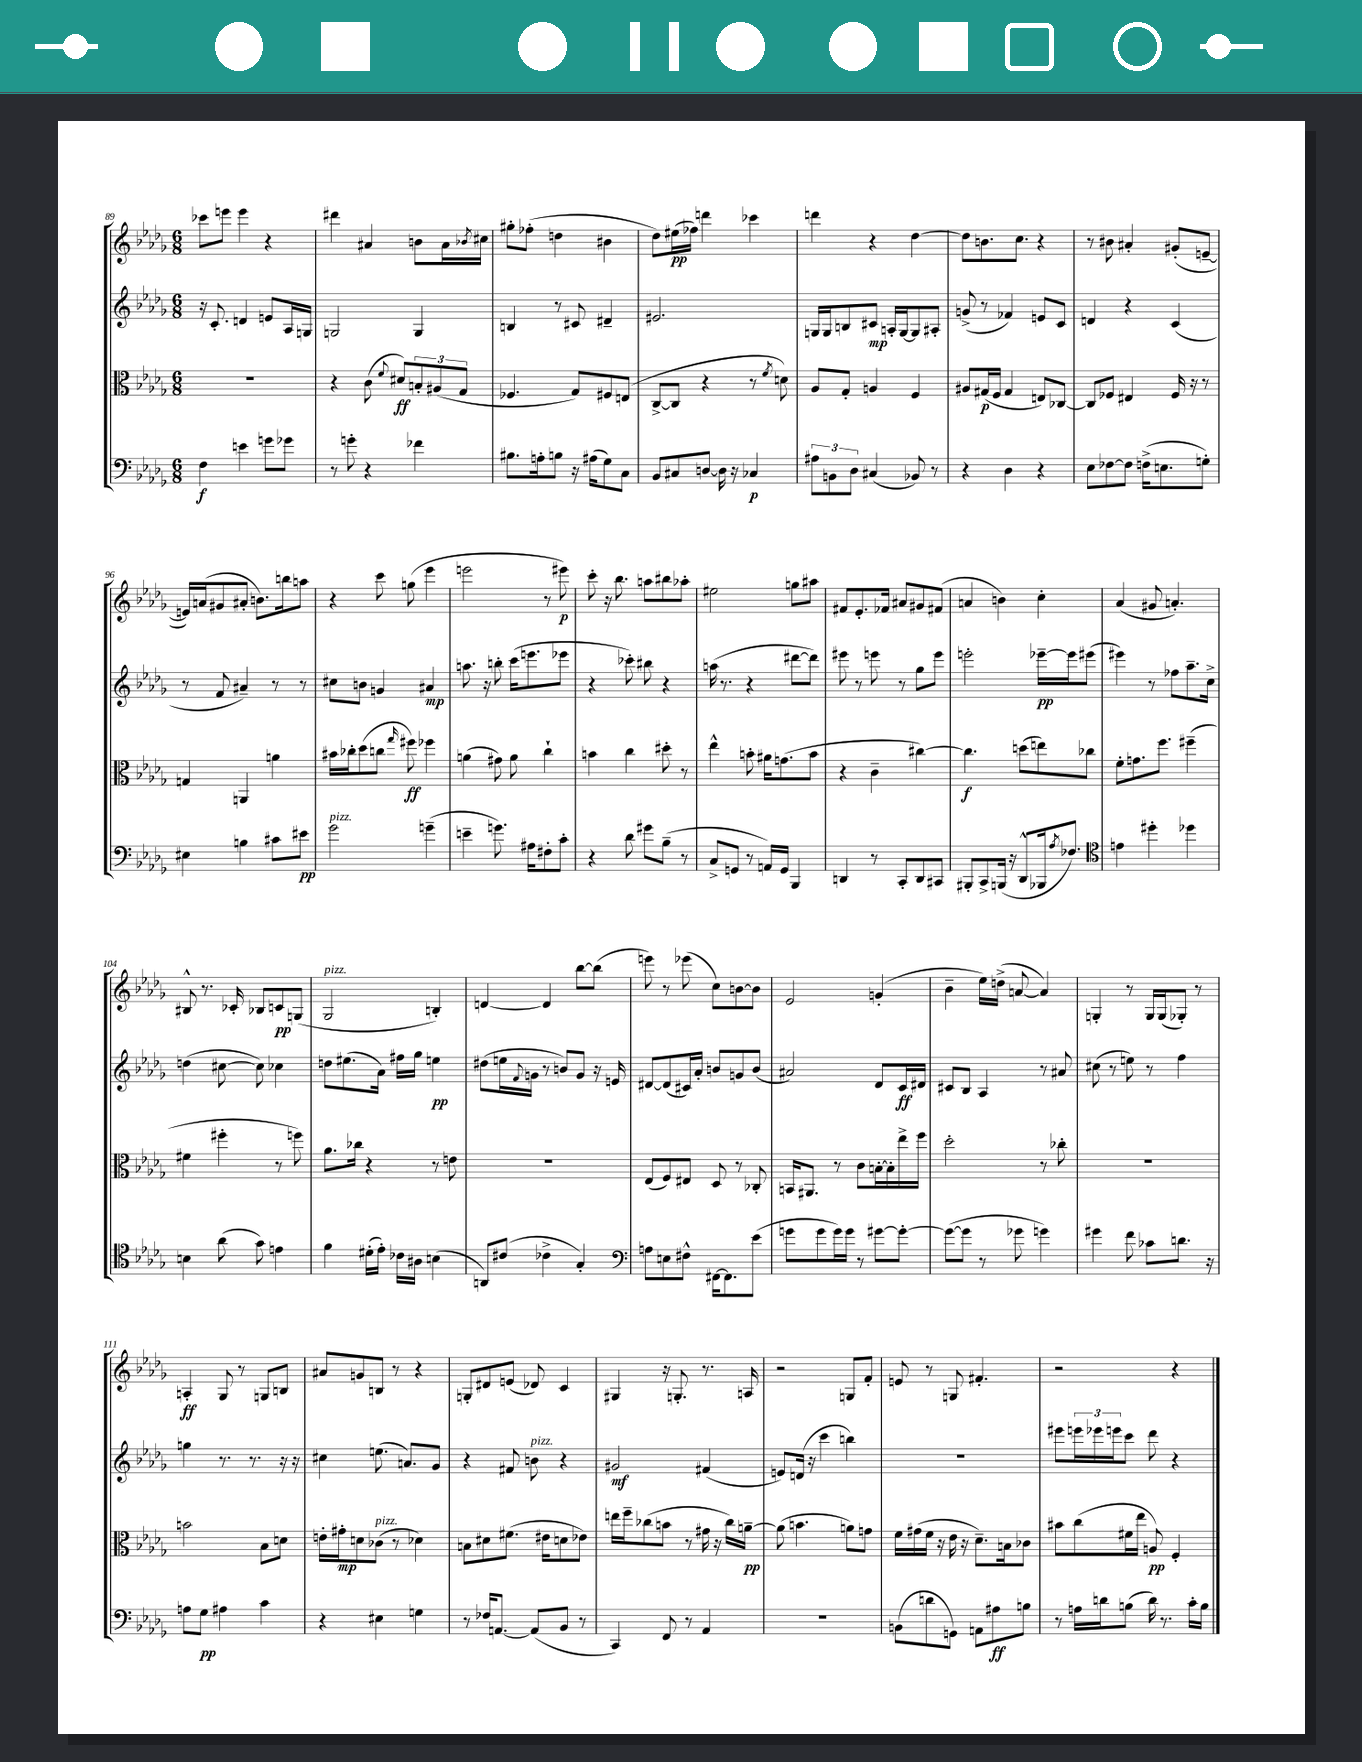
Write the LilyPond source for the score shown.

<<
\new StaffGroup <<
\new Staff = "s0" {
    \clef treble \key des \major \numericTimeSignature \time 6/8
    ces'''8 e'''8 e'''4 r4 |
    dis'''4 ais'4 b'8 ais'16 \acciaccatura { bes'8 } cis''16 |
    gis''8-. fes''8-.( d''4 bis'4 |
    des''8) eis''16\pp( fes''16) d'''4 ces'''4 |
    d'''4 r4 des''4~ |
    des''8 b'8. c''8. r4 |
    r8 bis'8 ais'4-. gis'8-.( e'8~-- |
    e'16) a'16( gis'8 ais'8-. b'8.) b''16 a''8 |
    r4 c'''8 g''8( ees'''4 |
    e'''2 r8 eis'''8\p) |
    c'''8-. r16 bes''8. a''8 bis''8 aes''8-. |
    eis''2 g''8 ais''8 |
    fis'8 ees'8.-. fes'16 ais'8 gis'8 fis'8( |
    a'4 b'4) c''4-. |
    aes'4( gis'8 a'4.-.) |
    bis8-^ r8. ces'16-. bes8 c'8\pp g8( |
    ges2^\markup { \italic "pizz." } b4-.) |
    d'4~ d'4 bes''8~ bes''8( |
    e'''8) r8 ees'''8( c''8) b'8~ b'8 |
    ees'2 g'4-.( |
    bes'4-- ees''16) d''16->( a'8~ a'4) |
    g4-. r8 g16 g16( ges8-.) r8 |
    a4-.\ff ges8 r8 g8 b8 |
    ais'8 g'8 b8 r8 r4 |
    g8-. dis'8 e'8( des'8) c'4 |
    gis4 r16 g8.-. r8. a16 |
    r2 g8 f'8-. |
    e'8 r8 g8 fis'4.-. |
    r2 r4 \bar "|." |
}
\new Staff = "s1" {
    \clef treble \key des \major \numericTimeSignature \time 6/8
    r16 c'8.-. d'4 e'8 aes16 g16 |
    g2 g4 |
    b4 r8 cis'8 dis'4-- |
    eis'2. |
    g16 g16 b8 cis'8\mp a16-. g16~ g8 ais8-. |
    g'8->( r8 fes'4) e'8 c'8 |
    d'4 r4 c'4( |
    r8 f'8 ais'4--) r8 r8 |
    cis''8 b'8 g'4 ais'4\mp |
    a''8. r16 b''8-. c'''16( e'''8. ees'''8 |
    r4 ces'''8-.) bis''8 r4 |
    a''16( r8. r4 dis'''8~ dis'''8) |
    eis'''8 r8 e'''8 r8 ges''8 e'''8 |
    e'''2-. ees'''16~--\pp ees'''16 eis'''8( |
    eis'''4) r8 fes''8 aes''8.-- c''16-> |
    d''4( cis''8~ cis''8) ces''4 |
    d''8 eis''8.( aes'16) fis''16 ges''16 e''4\pp |
    dis''8( e''16 \appoggiatura { f'8 } g'16 r8 b'8) g'8 r16 e'16 |
    dis'8~ dis'8( cis'16) aes'16-. b'8 g'8 b'8( |
    ais'2) des'8 c'16\ff dis'16 |
    cis'8 bes8 aes4 r8 ais'8 |
    cis''8( r8 e''8) r8 f''4 |
    g''4 r8. r8. r16 r16 |
    cis''4 e''8.( a'8.) ges'8 |
    r4 fis'8 b'8^\markup { \italic "pizz." } r4 |
    gis'2\mf fis'4( |
    e'8) d'16( r16 c'''4 b''4) |
    R2. |
    eis'''8 \tuplet 3/2 { e'''16 ees'''16 e'''16 } c'''8 des'''8 r4 \bar "|." |
}
\new Staff = "s2" {
    \clef alto \key des \major \numericTimeSignature \time 6/8
    R2. |
    r4 c'8( \appoggiatura { f'8 } dis'8\ff) \tuplet 3/2 { b8-. ais8( ges8 } |
    fes4. ges8) fis8 e8( |
    c8~-> c8 r4 r8 \acciaccatura { f'8 } d'8) |
    aes8 ges8-. a4 f4 |
    ais8 gis16\p( f16 gis4 e8) ces8~ |
    ces8 fes8 eis4 fes16 r16 r8 |
    g4 a,4 a'4 |
    bis'16 ces''16-. des''8( c''8 \grace { ges''16 } fis''8\ff) fes''4 |
    a'4( gis'8) a'8 c''4-! |
    b'4 c''4 dis''8-. r8 |
    ees''4-^ b'8-. ais'16 g'8.( b'8 |
    r4 c'4-- cis''4~) |
    cis''4.\f d''8( e''8) ces''8 |
    f'8-. g'8. f''8. fis''4--( |
    fis'4 fis''4-. r8 f''8) |
    aes'8. ces''16 r4 r8 e'8 |
    R2. |
    ees8( f8) eis8 des8 r8 ces8-. |
    b,16 ais,8. r8 c'8 b16~-. b16-. ees''16-> f''16 |
    des''2-. r8 ces''8-. |
    R2. |
    b'2 bes8 d'8 |
    e'16-. gis'16-.\mp d'8 ces'8^\markup { \italic "pizz." }( r8 des'4) |
    b8 dis'8 fis'8.( eis'16 d'8 ees'8) |
    e''16 f''16-- ces''8( b'8 r8 gis'16 r16 ces''16) a'16~--\pp |
    a'8( b'4. a'8) g'8 |
    f'16 gis'16( f'16 r16 ees'16 r16 des'8.--) b16 ces'8 |
    bis'8 c''8( fis'16 ees''16 a8\pp) f4-. \bar "|." |
}
\new Staff = "s3" {
    \clef bass \key des \major \numericTimeSignature \time 6/8
    f4\f e'4 g'8 ges'8 |
    r8 g'8-. r4 fes'4 |
    bis8. a16-. b8 r16 ais16( ges8) c8 |
    bes,8 cis8 d8~ d16 r16 ces4\p |
    \tuplet 3/2 { ais8 b,8 des8 } cis4( bes,8) r8 |
    r4 des4 r4 |
    ees8 fes8~ fes8 f16->( e8. g8-.) |
    eis4 b4 cis'8 eis'8\pp |
    ges'2^\markup { \italic "pizz." } g'4--( |
    e'4-- g'8.) ais16 fis8-. c'8-. |
    r4 des'8 gis'8 bes8--( r8 |
    c8-> g,8 r8 a,16) g,16 bes,,4 |
    d,4 r8 c,8-. d,8 cis,8 |
    bis,,8-. c,8-> b,,16( r16 des,8-^ bes,,16 \acciaccatura { aes8 } fes8.) |
    \clef tenor e'4 dis''4-. des''4 |
    b4 aes'8( ges'8) e'4 |
    f'4 dis'16-.( ees'16-.) ces'16 ais16 b4( |
    a,8) cis'8( ces'4-> ges4-.) |
    \clef bass a8 e8 fis8-^ fis,16~ fis,8. ees'8( |
    g'8 g'8 g'16) g'16 r8 gis'8~ gis'8~-. |
    gis'8~( gis'8 r8 ges'8 g'4) |
    gis'4 f'8 ces'8 d'8. r16 |
    a8 ges8\pp ais4 c'4 |
    r4 eis4 g4 |
    r8 fes16 a,8.~ a,8( bes,8 r8 |
    c,4) f,8 r8 aes,4 |
    R2. |
    b,8( d'8 g,8) a,8 ais8\ff b8 |
    r8 a16 d'16 b8( d'16) r8. c'16-. b16 \bar "|." |
}
>>
>>
\layout { \context { \Score currentBarNumber = #89 } }
